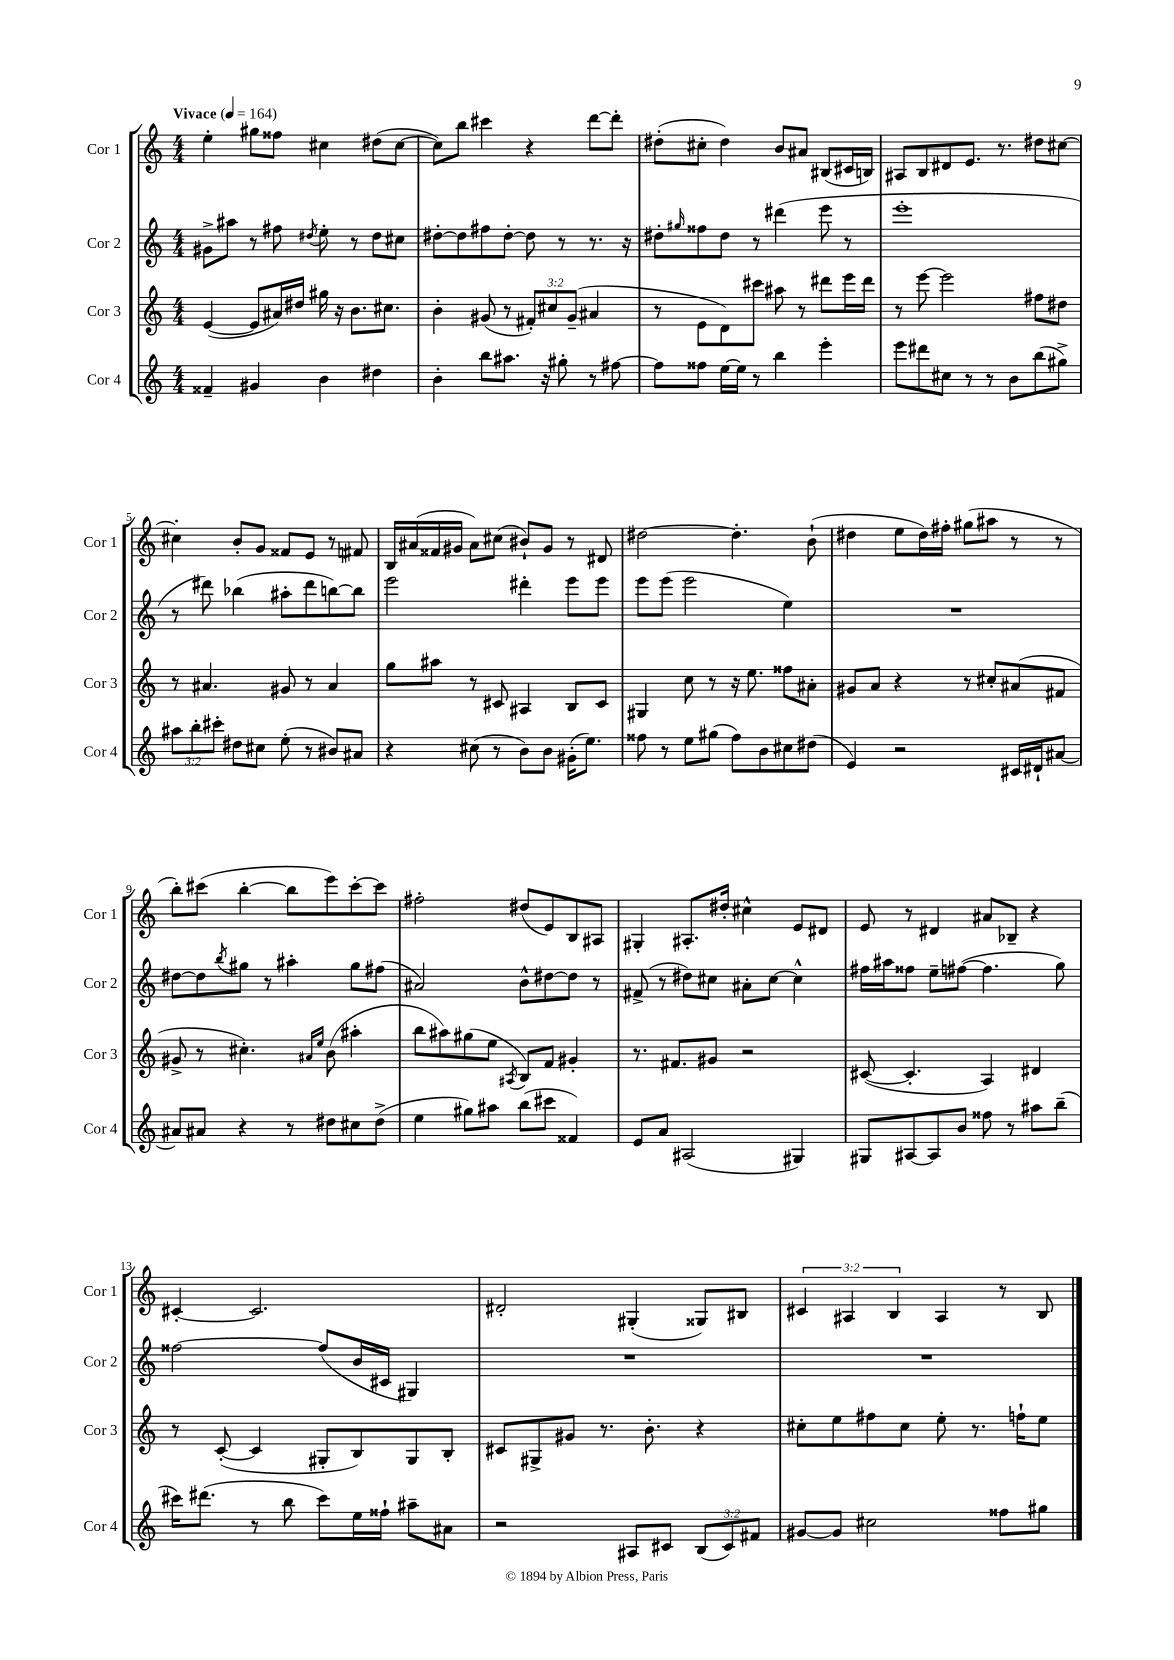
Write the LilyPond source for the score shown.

<<
\new StaffGroup <<
\new Staff = "s0" \with { instrumentName = "Cor 1" shortInstrumentName = "Cor 1" } {
    \clef treble \key c \major \numericTimeSignature \time 4/4 \override Staff.TupletNumber.text = #tuplet-number::calc-fraction-text \tempo "Vivace" 4 = 164
    e''4-. gis''8 fisis''8 cis''4 dis''8( cis''8~ |
    cis''8) b''8 cis'''4 r4 d'''8~ d'''8-. |
    dis''8-.( cis''8-. dis''4) b'8 ais'8 bis8( cis'16 b16) |
    ais8 b8 dis'8 e'8. r8. dis''8 cis''8~ |
    cis''4-. b'8-. g'8 fisis'8 e'8 r8 fis'8 |
    b16 ais'16( fisis'16 gis'16 ais'8) cis''8( bis'8-!) gis'8 r8 dis'8 |
    dis''2~ dis''4.-. b'8-!( |
    dis''4 e''8 dis''16) fis''16-. gis''8( ais''8 r8 r8 |
    b''8-.) cis'''8( b''4~-. b''8 e'''8) cis'''8~-. cis'''8 |
    fis''2-. dis''8( e'8) b8 ais8 |
    gis4-. ais8.-. dis''16-. cis''4-^ e'8 dis'8 |
    e'8 r8 dis'4 ais'8 bes8-- r4 |
    cis'4~-. cis'2. |
    dis'2-. gis4-.( gisis8) bis8 |
    \tuplet 3/2 { cis'4 ais4 b4 } ais4 r8 b8 \bar "|." |
}
\new Staff = "s1" \with { instrumentName = "Cor 2" shortInstrumentName = "Cor 2" } {
    \clef treble \key c \major \numericTimeSignature \time 4/4
    gis'8-> ais''8 r8 fis''8 \acciaccatura { dis''8 } e''8-. r8 dis''8 cis''8 |
    dis''8~-. dis''8 fis''8 dis''8~-. dis''8 r8 r8. r16 |
    dis''8-. \grace { gis''16 } fisis''8 dis''8 r8 dis'''4( e'''8 r8 |
    e'''1-. |
    r8 dis'''8) bes''4( ais''8-. dis'''8 b''8~) b''8 |
    e'''2 dis'''4-. e'''8 e'''8 |
    e'''8 e'''8( e'''2 e''4) |
    R1 |
    dis''8~ dis''8 \acciaccatura { b''8 } gis''8 r8 ais''4-. gis''8 fis''8( |
    ais'2) b'8-^ dis''8~ dis''8 r8 |
    fis'8->( r8 dis''8) cis''8 ais'8-. cis''8~ cis''4-^ |
    fis''16 ais''16 fisis''8 e''8-- fis''8~( fis''4. g''8) |
    fisis''2~ fisis''8( b'16 cis'16 gis4) |
    R1 |
    R1 \bar "|." |
}
\new Staff = "s2" \with { instrumentName = "Cor 3" shortInstrumentName = "Cor 3" } {
    \clef treble \key c \major \numericTimeSignature \time 4/4 \override Staff.TupletNumber.text = #tuplet-number::calc-fraction-text
    e'4~( e'8 ais'16) dis''16 gis''16 r16 b'8. cis''8. |
    b'4-. gis'8( r8 \tuplet 3/2 { fis'8-.) cis''8 gis'8--( } ais'4 |
    r8 e'8 d'8) cis'''8 ais''8 r8 dis'''8 e'''16 dis'''16 |
    r8 e'''8~ e'''2 fis''8 dis''8 |
    r8 ais'4. gis'8 r8 ais'4 |
    g''8 ais''8 r8 cis'8 ais4 b8 cis'8 |
    gis4 c''8 r8 r16 e''8. fisis''8 ais'8-. |
    gis'8 a'8 r4 r8 cis''8-. ais'8( fis'8 |
    gis'8-> r8 cis''4.-.) \grace { ais'16 e''16 } b'8( ais''4-. |
    b''8 ais''8) gis''8( e''8 \acciaccatura { ais8 } b8) f'8 gis'4-. |
    r8. fis'8. gis'8 r2 |
    cis'8~( cis'4.-. a4) dis'4 |
    r8 c'8~-.( c'4 gis8-. b8) gis8 b8-. |
    cis'8 gis8-> gis'8 r8. b'8.-. r4 |
    cis''8-. e''8 fis''8 cis''8 e''8-. r8. f''16-! e''8 \bar "|." |
}
\new Staff = "s3" \with { instrumentName = "Cor 4" shortInstrumentName = "Cor 4" } {
    \clef treble \key c \major \numericTimeSignature \time 4/4 \override Staff.TupletNumber.text = #tuplet-number::calc-fraction-text
    fisis'4-- gis'4 b'4 dis''4 |
    b'4-. b''8 ais''8. r16 gis''8-. r8 fis''8~ |
    fis''8 fisis''8 e''16~ e''16 r8 b''4 e'''4-. |
    e'''8 dis'''8 cis''8 r8 r8 b'8 b''8( gis''8->) |
    \tuplet 3/2 { ais''8 b''8-. cis'''8-. } dis''8 cis''8 e''8-.( r8 bis'8) ais'8 |
    r4 cis''8( r8 b'8) b'8 gis'16-.( e''8.) |
    fisis''8 r8 e''8 gis''8( fisis''8) b'8 cis''8 dis''8( |
    e'4) r2 cis'16 dis'16-! ais'8~ |
    ais'8 ais'8 r4 r8 dis''8 cis''8 dis''8->( |
    e''4 gis''8) ais''8 b''8( cis'''8 fisis'4) |
    e'8 a'8 ais2( gis4) |
    gis8 ais8~ ais8 b'8 fisis''8 r8 ais''8 b''8--( |
    cis'''16) dis'''8.( r8 b''8 cis'''8) e''16 fisis''16-! ais''8-- ais'8 |
    r2 ais8 cis'8 \tuplet 3/2 { b8( cis'8) fis'8 } |
    gis'8~ gis'8 cis''2 fisis''8 gis''8 \bar "|." |
}
>>
>>
